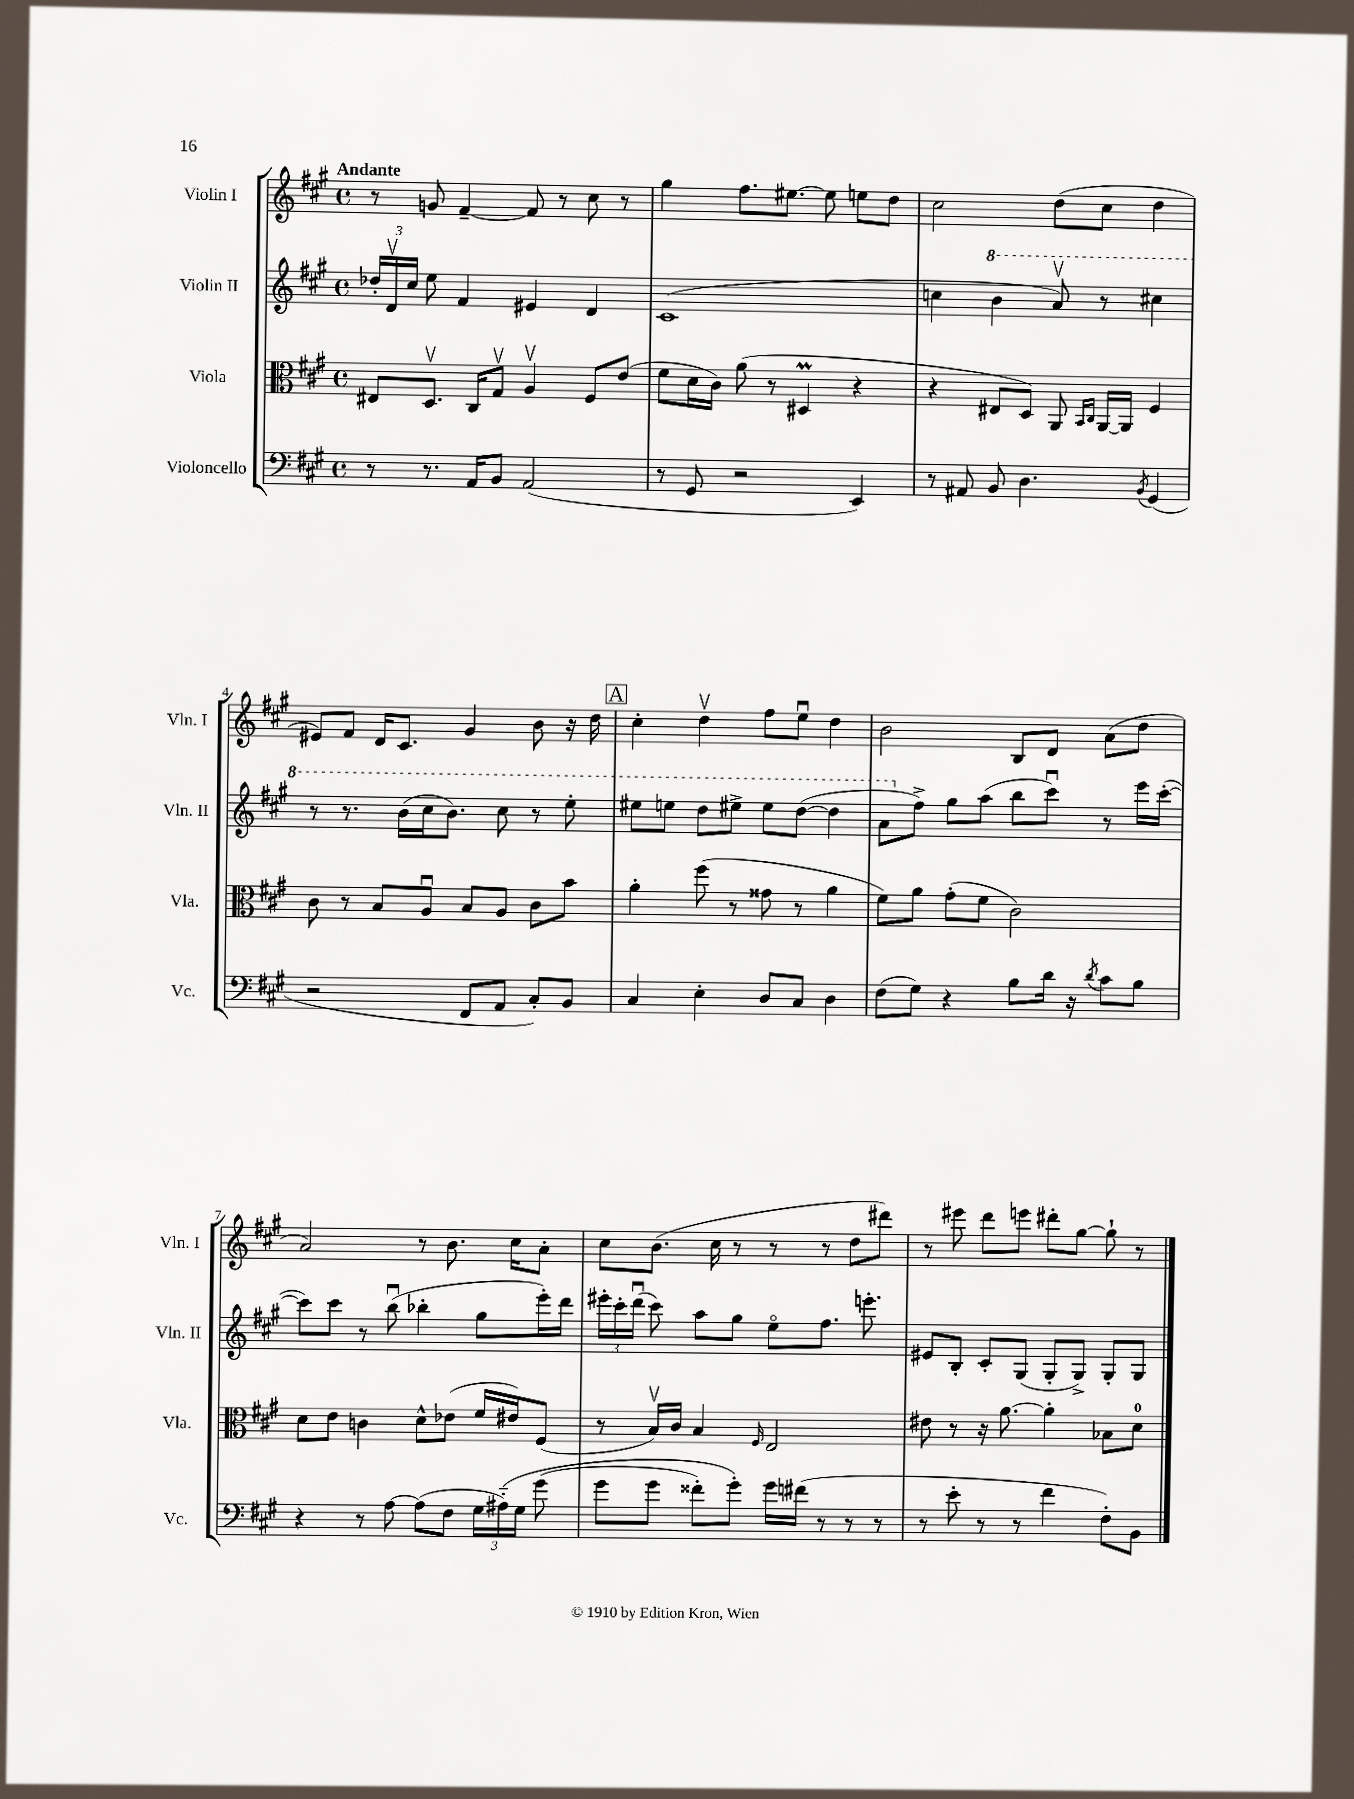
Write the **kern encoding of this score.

**kern	**kern	**kern	**kern
*staff4	*staff3	*staff2	*staff1
*clefF4	*clefC3	*clefG2	*clefG2
*k[f#c#g#]	*k[f#c#g#]	*k[f#c#g#]	*k[f#c#g#]
*M4/4	*M4/4	*M4/4	*M4/4
*met(c)	*met(c)	*met(c)	*met(c)
8r	8E#	24dd-'	8r
.	.	24dv	.
.	.	24cc#	.
8.r	8.Dv	8ee	8g
.	.	4f#	[4f#~
16AA	16C#	.	.
8BB	8G#v	.	.
(2AA	4Av	4e#	8f#]
.	.	.	8r
.	8F#	4d	8cc#
.	(8e	.	8r
=	=	=	=
8r	8f#	(1c#	4gg#
8GG#	16d	.	.
.	16c#)	.	.
2r	(8a	.	8.ff#
.	8r	.	.
.	.	.	[8.ee#
.	4D#	.	.
.	.	.	8ee#]
4EE)	4r	.	8ee
.	.	.	8dd
=	=	=	=
8r	4r	4cc	2cc#
8AA#	.	.	.
8BB	8E#	4bb	.
4.D	8D)	.	.
.	8AA	8aav)	(8dd
.	16qqBB	.	.
.	16qqC#	.	.
.	[16AA	8r	8cc#
.	16AA]	.	.
8qBB	.	.	.
(4GG#	4F#	4ccc#	4dd
=	=	=	=
2r	8c#	8r	8e#)
.	8r	8.r	8f#
.	8B	.	16d
.	.	(16bb	8.c#
.	8Au	16ccc#	.
.	.	8.bb)	.
8FF#	8B	.	4g#
8AA	8A	8ccc#	.
8C#')	8c#	8r	8b
8BB	8b	8eee'	16r
.	.	.	16dd
=	=	=	=
4C#	4a'	8eee#	4cc#'
.	.	8eee	.
4E'	(8ff#	8ddd	4ddv
.	8r	8eee#^	.
8D	8g##	8eee#	8ff#
8C#	8r	([8ddd	8eeu
4D	4a	4ddd]	4dd
=	=	=	=
(8F#	8f#)	8aa	2b
8G#)	8a	8ff#^)	.
4r	(8g#'	8gg#	.
.	8f#	(8aa	.
8B	2c#)	8bb	8B
16d	.	8ccc#u)	8d
16r	.	.	.
8qd	.	.	.
8c#	.	8r	(8a
8B	.	16eee	8dd
.	.	([16ccc#'	.
=	=	=	=
4r	8d	8ccc#])	2a)
.	8e	8ccc#	.
8r	4c	8r	.
[8A	.	(8bbu	.
(8A]	8d^^	4bb-'	8r
8F#	(8e-	.	8.b
24G#	16f#	8gg#	.
&(24A#'~)	.	.	.
.	16e#)	.	16cc#
24G#	.	.	.
(8g#	(8F#	16eee')	8a'
.	.	16ddd	.
=	=	=	=
8g#	8r	24eee#'	8cc#
.	.	24ccc#'	.
.	.	(24dddu	.
8g#	16Bv)	8ccc#)	(8.b
.	16c#	.	.
8f##')	4B	8aa	.
.	.	.	16cc#
8g#'&)	.	8gg#	8r
.	16qqF#	.	.
16g#	2E	8eeo	8r
(16f#	.	.	.
8r	.	8.ff#	8r
8r	.	.	8dd
.	.	8.eee'	.
8r	.	.	8ddd#)
=	=	=	=
8r	8e#	8e#	8r
8e'	8r	8B'	8eee#
8r	16r	8c#'	8ddd
.	[8.a	.	.
8r	.	(8G#	8eee
4f#	4a']	8G#'	8ddd#'
.	.	8G#^)	[8gg#
8F#')	8B-	8G#'	8gg#`]
8BB	8d	8G#	8r
==	==	==	==
*-	*-	*-	*-
